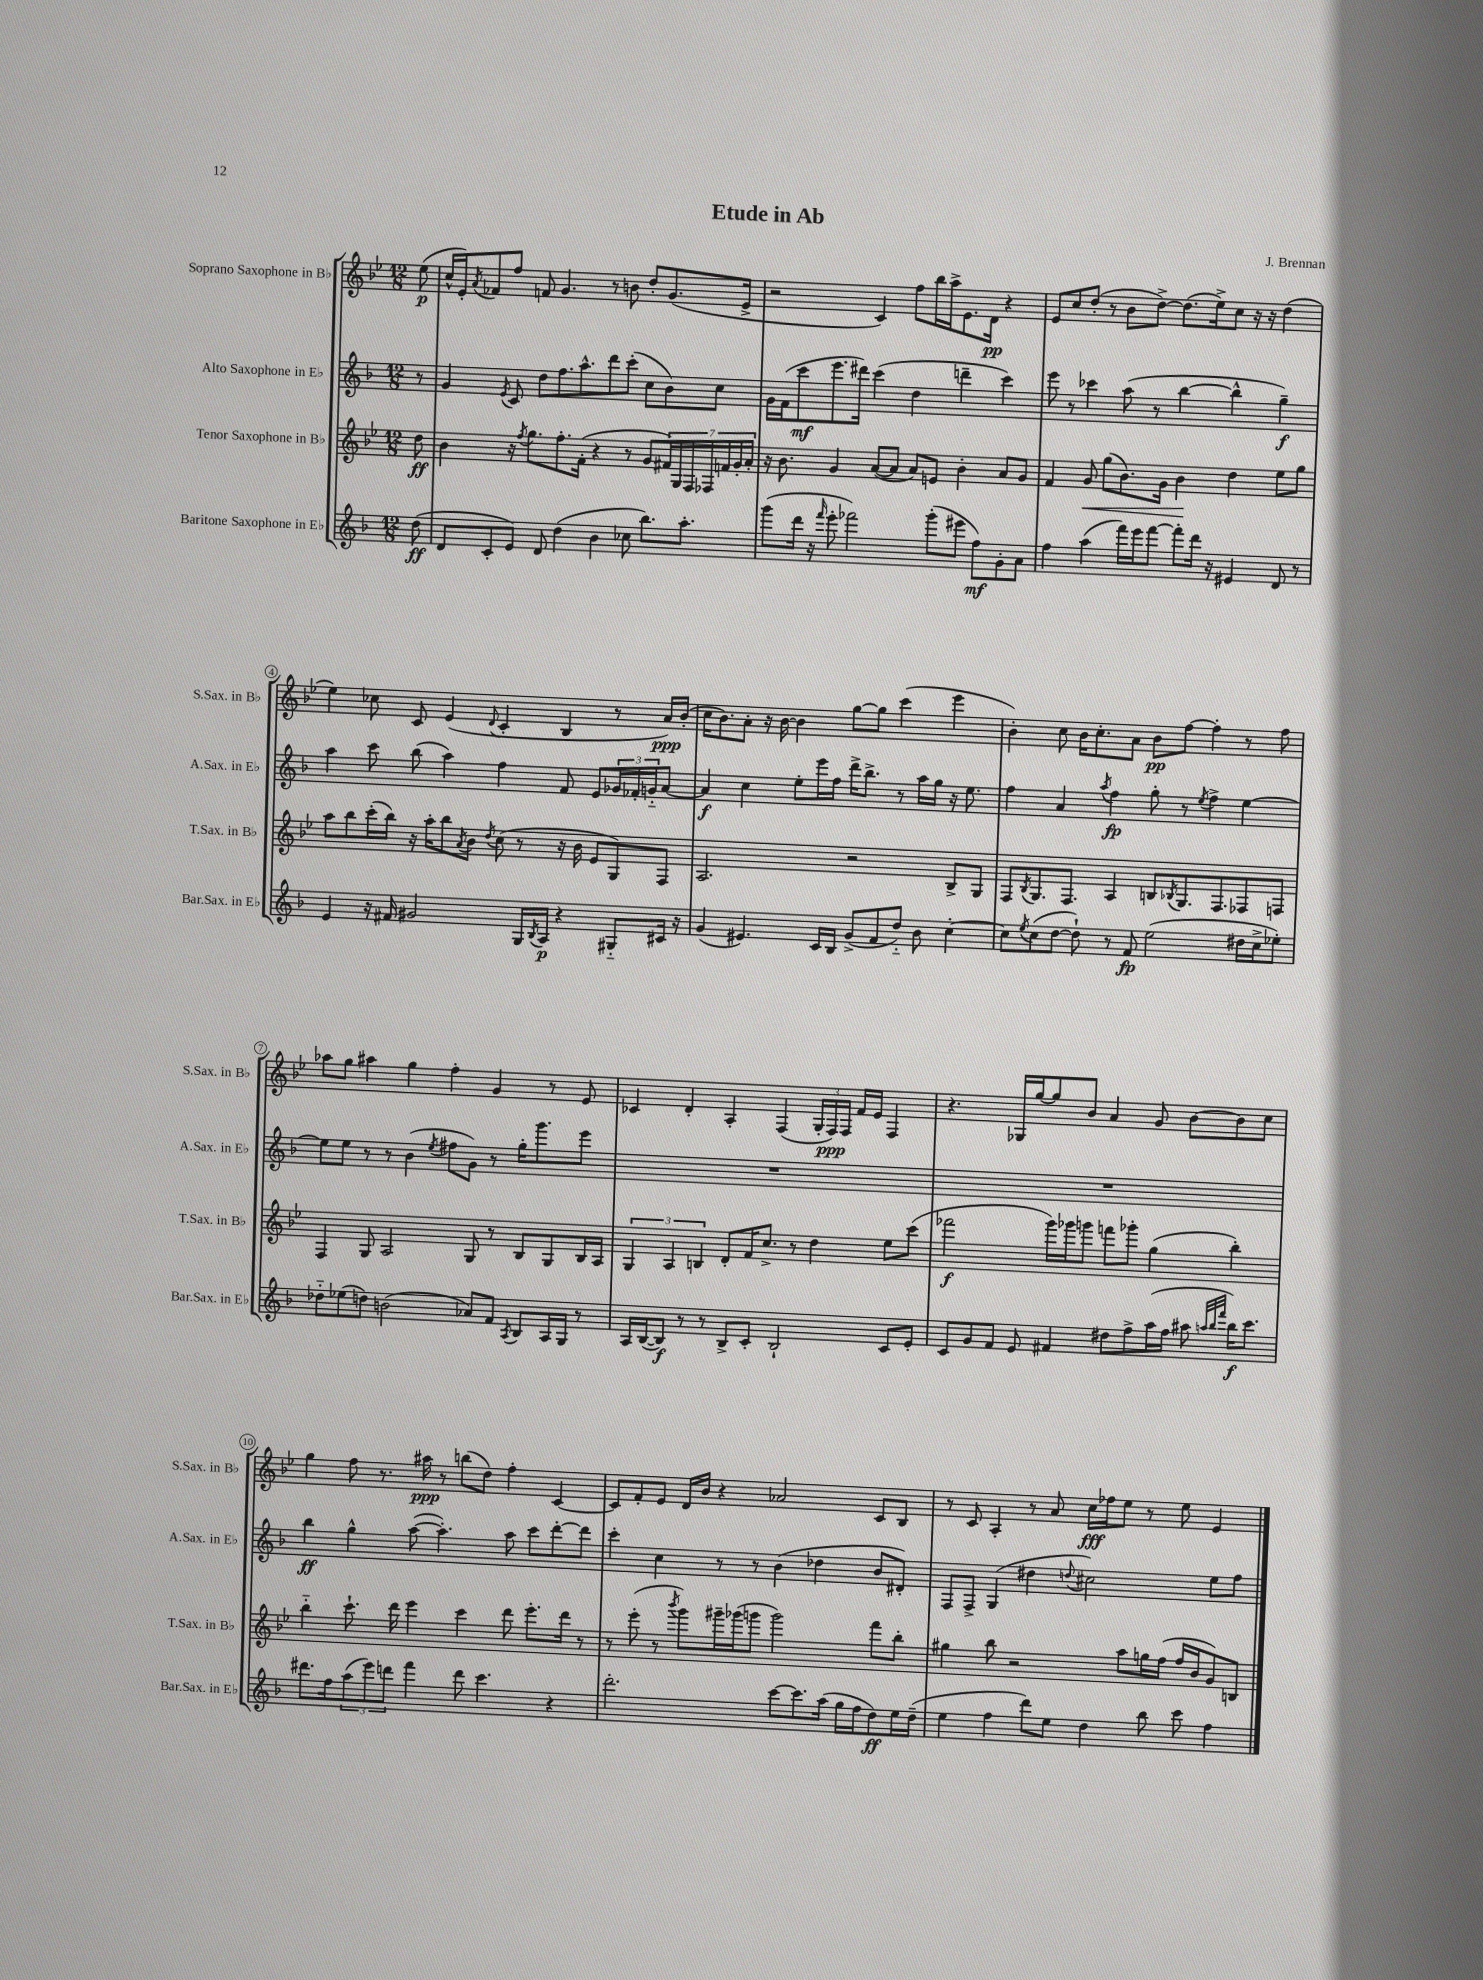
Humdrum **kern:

**kern	**dynam	**kern	**dynam	**kern	**dynam	**kern	**dynam
*part4	*part4	*part3	*part3	*part2	*part2	*part1	*part1
*staff4	*staff4	*staff3	*staff3	*staff2	*staff2	*staff1	*staff1
*I"Baritone Saxophone in E♭	*	*I"Tenor Saxophone in B♭	*	*I"Alto Saxophone in E♭	*	*I"Soprano Saxophone in B♭	*
*I'Bar.Sax. in E♭	*	*I'T.Sax. in B♭	*	*I'A.Sax. in E♭	*	*I'S.Sax. in B♭	*
*clefG2	*	*clefG2	*	*clefG2	*	*clefG2	*
*k[b-]	*	*k[b-e-]	*	*k[b-]	*	*k[b-e-]	*
*M12/8	*	*M12/8	*	*M12/8	*	*M12/8	*
=	=	=	=	=	=	=	=
(8dd\	ff	8dd\	ff	8r	.	(8ee-\	p
=1	=1	=1	=1	=1	=1	=1	=1
8d/L	.	4b-\	.	4g/	.	16cc^^/LL	.
.	.	.	.	.	.	16e-'/J)	.
.	.	.	.	.	.	8qa/	.
8c'/	.	.	.	.	.	8f-X/	.
.	.	.	.	8qe/	.	.	.
8e/J)	.	16r	.	8c/	.	8ff/J	.
.	.	8qff/	.	.	.	.	.
.	.	8.gg\L	.	.	.	.	.
8d/	.	.	.	8dd\L	.	8fn/	.
(4dd\	.	8.ff'\	.	8.ff\	.	4.g/	.
.	.	(16f'\Jk	.	8.aa^^\	.	.	.
4b-\	.	4r	.	.	.	.	.
.	.	.	.	8ddd\	.	8r	.
8cc-X\	.	8r	.	(8ccc'\J	.	8bn\	.
8.bb-\L)	.	8g/L	.	8cc\L	.	8dd'/L	.
.	.	28f#X/L)	.	8b-\)	.	(8.g/	.
.	.	28G/	.	.	.	.	.
8.aa'\J	.	.	.	.	.	.	.
.	.	28F/	.	.	.	.	.
.	.	28F-X/	.	.	.	.	.
.	.	.	.	8cc\J	.	.	.
.	.	28fn/	.	.	.	.	.
.	.	28g'/	.	.	.	.	.
.	.	.	.	.	.	16e-^/Jk	.
.	.	28a'/JJ	.	.	.	.	.
=2	=2	=2	=2	=2	=2	=2	=2
(8ggg\L	.	16r	.	16g\LL	.	2r	.
.	.	8.b-\	.	(16f\J	.	.	.
16ddd\Jk	.	.	.	8ccc\	mf	.	.
16r	.	.	.	.	.	.	.
16qqfff/	.	.	.	.	.	.	.
8eee'\	.	4g/	.	8.eee\	.	.	.
2fff-X\)	.	.	.	.	.	.	.
.	.	.	.	16ddd#X\Jk)	.	.	.
.	.	([8a/L	.	(4ccc\	.	4c/)	.
.	.	8a/J]	.	.	.	.	.
.	.	8a/L)	.	4dd\	.	8ff\L	.
(8ggg'\L	.	8en/J	.	.	.	16bb-\L	.
.	.	.	.	.	.	16aa^\J	.
8eee#X\J	.	4b-'\	.	4dddn~\	.	8.e-\	.
8ff\L)	mf	.	.	.	.	.	.
.	.	.	.	.	.	16d\Jk	pp
8g'\	.	8a/L	.	4ccc\)	.	4r	.
8a\J	.	8g/J	.	.	.	.	.
=3	=3	=3	=3	=3	=3	=3	=3
4ff\	.	4f/	.	8eee\	.	8e-/L	.
.	.	.	.	8r	.	8cc/	.
!	!	!	!LO:HP:b	!	!	!	!
(4aa\	.	8g/	<	4ccc-X\	.	(8dd'/J	.
.	.	(8gg\L	.	.	.	8r	.
16fff\LL)	.	8.b-\)	.	(8aa\	.	8b-\L	.
16eee\J	.	.	.	.	.	.	.
[8fff\J	.	.	.	8r	.	[8dd^\J)	.
.	.	16g\Jk	.	.	.	.	.
8fff'\L]	.	4b-\	.	[4bb-\	.	(8.dd\L]	.
16ddd\Jk	.	.	.	.	.	.	.
16r	.	.	.	.	.	16ee-^\k)	.
4e#X/	.	4dd\	[	4bb-^^\]	.	8cc\J	.
.	.	.	.	.	.	16r	.
.	.	.	.	.	.	16r	.
8d/	.	8ee-\L	.	4gg~\)	f	(4dd\	.
8r	.	8gg\J	.	.	.	.	.
!!LO:LB:g=z
=4	=4	=4	=4	=4	=4	=4	=4
4e/	.	8aa\L	.	4aa\	.	4ee-\)	.
.	.	8bb-\	.	.	.	.	.
16r	.	(16ccc'\L	.	8ccc\	.	8cc-X\	.
16f#X/	.	16bb-\JJ)	.	.	.	.	.
2g#X/	.	16r	.	(8bb-\	.	8c/	.
.	.	16aa'\KL	.	.	.	.	.
.	.	8bb-\	.	4aa\)	.	(4e-/	.
.	.	8qa/	.	.	.	.	.
.	.	8b-\J	.	.	.	.	.
.	.	8qdd/	.	.	.	8qqd/	.
.	.	(8cc\	.	4ff\	.	4c'/	.
16G/LL	.	8r	.	.	.	.	.
8qB-/	.	.	.	.	.	.	.
16A/JJ	p	.	.	.	.	.	.
4r	.	16r	.	8f/	.	4B-/	.
.	.	16b-\	.	.	.	.	.
.	.	8e-/L	.	8e/L	.	.	.
8G#X/L	.	8G/)	.	24g-X/L	.	8r	.
.	.	.	.	24f-X'/	.	.	.
.	.	.	.	24gn/J	.	.	.
16c#X/Jk	.	8F/J	.	[8a/J	.	16a/LL)	ppp
16r	.	.	.	.	.	(16b-'/JJ	.
=5	=5	=5	=5	=5	=5	=5	=5
(4g/	.	2.A/	.	4a/]	f	16cc\KL	.
.	.	.	.	.	.	8.b-\)	.
4.e#X/)	.	.	.	4cc\	.	8a'\J	.
.	.	.	.	.	.	16r	.
.	.	.	.	.	.	[16b-\	.
.	.	.	.	8ee'\L	.	4b-\]	.
16c/LL	.	.	.	16eee\L	.	.	.
16B-/JJ	.	.	.	16ff\JJ	.	.	.
(8g^/L	.	2r	.	16ddd^\KL	.	[8gg\L	.
.	.	.	.	8.bb-^\J	.	.	.
8f/	.	.	.	.	.	8gg\J]	.
8dd/J)	.	.	.	8r	.	(4ccc\	.
8b-\	.	.	.	16aa\LL	.	.	.
.	.	.	.	16gg\JJ	.	.	.
[4cc'\	.	8B-^/L	.	16r	.	4eee-\	.
.	.	.	.	8.ee\	.	.	.
.	.	8G/J	.	.	.	.	.
=6	=6	=6	=6	=6	=6	=6	=6
8cc\L]	.	8F/L	.	4ff\	.	4b-'\)	.
8qee/	.	8qB-/	.	.	.	.	.
(8cc\	.	8.G/	.	.	.	.	.
[8dd\J	.	.	.	4a/	.	8cc\	.
.	.	8.F/J	.	.	.	.	.
8dd`\])	.	.	.	.	.	16b-\KL	.
.	.	.	.	.	.	8.cc'\	.
.	.	.	.	8qaa/	.	.	.
8r	.	4A/	.	4ff\	fp	.	.
8f/	fp	.	.	.	.	8a\J	.
(2ee\	.	8Bn/L	.	8gg'\	.	8b-\L	pp
.	.	8qB-X/	.	.	.	.	.
.	.	8.G/	.	8r	.	[8ff\J	.
.	.	.	.	8qee/	.	.	.
.	.	.	.	4ff^\	.	4ff'\]	.
.	.	8.F/	.	.	.	.	.
16dd#X\LL	.	8F-X/	.	[4ee\	.	8r	.
16cc^\J	.	.	.	.	.	.	.
8ee-X'\J)	.	8Fn/J	.	.	.	8ff\	.
!!LO:LB:g=z
=7	=7	=7	=7	=7	=7	=7	=7
8dd-X\L	.	4F/	.	8ee\L]	.	8aa-X\L	.
(8ee-X\	.	.	.	8ee\J	.	8gg\J	.
8ddn\J)	.	8G/	.	8r	.	4aa#X\	.
(2bn\	.	2A/	.	8r	.	.	.
.	.	.	.	(4b-\	.	4gg\	.
.	.	.	.	8qee/	.	.	.
.	.	.	.	8ff#X\L	.	4ff'\	.
8a-X/L)	.	8G/	.	8g\J)	.	.	.
8f/J	.	8r	.	8r	.	4g/	.
8qA/	.	.	.	.	.	.	.
8B-/L	.	8B-/L	.	16gg'\KL	.	.	.
.	.	.	.	8.ggg\	.	.	.
16A/L	.	8G/	.	.	.	8r	.
16G/JJ	.	.	.	.	.	.	.
8r	.	16B-/L	.	8eee\J	.	8e-/	.
.	.	16A/JJ	.	.	.	.	.
=8	=8	=8	=8	=8	=8	=8	=8
16A/LL	.	6G/	.	1.r	.	4c-X/	.
([16B-/J	.	.	.	.	.	.	.
8B-/J])	f	.	.	.	.	.	.
.	.	6A/	.	.	.	.	.
8r	.	.	.	.	.	4d'/	.
.	.	6Bn/	.	.	.	.	.
8r	.	.	.	.	.	.	.
8B-^/L	.	8d'/L	.	.	.	4A'/	.
8c'/J	.	16f/K	.	.	.	.	.
.	.	8.cc^/J	.	.	.	.	.
2B-`/	.	.	.	.	.	(4F/	.
.	.	8r	.	.	.	.	.
.	.	4dd\	.	.	.	24G'/LL	.
.	.	.	.	.	.	24F/)	ppp
.	.	.	.	.	.	24F/JJ	.
.	.	.	.	.	.	16f/LL	.
.	.	.	.	.	.	16e-/JJ	.
8c/L	.	8ee-\L	.	.	.	4F/	.
8e'/J	.	(8ccc\J	.	.	.	.	.
=9	=9	=9	=9	=9	=9	=9	=9
8c/L	.	2fff-X\	f	1.r	.	4.r	.
8g/	.	.	.	.	.	.	.
8f/J	.	.	.	.	.	.	.
8e/	.	.	.	.	.	16G-X/LL	.
.	.	.	.	.	.	[16gg/J	.
4f#X/	.	16ggg\LL)	.	.	.	8gg/]	.
.	.	16ggg-X\J	.	.	.	.	.
.	.	8gggn\J	.	.	.	8b-/J	.
8dd#X\L	.	8fffn\L	.	.	.	4a/	.
8ff^\	.	8ggg-X'\J	.	.	.	.	.
(16aa\L	.	(4gg\	.	.	.	8g/	.
16ff\JJ	.	.	.	.	.	.	.
8aa#X\	.	.	.	.	.	[8b-\L	.
32qqaan/LLL	.	.	.	.	.	.	.
32qqbb-/	.	.	.	.	.	.	.
32qqfff/JJJ	.	.	.	.	.	.	.
16bb-\KL)	f	4bb-'\)	.	.	.	8b-\]	.
8.ccc\J	.	.	.	.	.	.	.
.	.	.	.	.	.	8cc\J	.
!!LO:LB:g=z
=10	=10	=10	=10	=10	=10	=10	=10
8.ddd#X\L	.	4bb-\	.	4bb-\	ff	4gg\	.
16ff\k	.	.	.	.	.	.	.
(12aa\	.	8.ccc`\	.	4gg^^\	.	8ff\	.
12eee\)	.	.	.	.	.	.	.
.	.	.	.	.	.	8.r	.
12dddn\J	.	.	.	.	.	.	.
.	.	16ddd\	.	.	.	.	.
4fff\	.	4eee-\	.	([8aa\	.	.	.
.	.	.	.	.	.	16aa#X\	ppp
.	.	.	.	4.aa'\])	.	8r	.
8ddd\	.	4ccc\	.	.	.	(8bbn\L	.
4.ccc\	.	.	.	.	.	8dd\J)	.
.	.	8ddd\	.	8aa\	.	4ff'\	.
.	.	8.eee-'\L	.	8ccc\L	.	.	.
4r	.	.	.	[8ddd'\	.	[4c/	.
.	.	16ddd\Jk	.	.	.	.	.
.	.	8r	.	8ddd\J]	.	.	.
=11	=11	=11	=11	=11	=11	=11	=11
2.ddd'\	.	8r	.	4ccc'\	.	8c/L]	.
.	.	(8eee-'\	.	.	.	8f'/	.
.	.	8r	.	4cc\	.	8e-/J	.
.	.	8qbbb-/	.	.	.	.	.
.	.	8ggg\L)	.	.	.	16d/LL	.
.	.	.	.	.	.	16b-/JJ	.
.	.	16ggg#X~\L	.	8r	.	4r	.
.	.	(16ggg-X\J	.	.	.	.	.
.	.	8gggn\J	.	8r	.	.	.
[8ccc\L	.	2ggg\)	.	(4b-\	.	2a-X/	.
8.ccc\]	.	.	.	.	.	.	.
.	.	.	.	4dd-X\	.	.	.
(16aa\Jk	.	.	.	.	.	.	.
16gg\LL	.	.	.	.	.	.	.
16ff\J	.	.	.	.	.	.	.
8dd\)	ff	8fff\L	.	8b-/L	.	8c/L	.
16ee\L	.	8bb-'\J	.	8d#X'/J)	.	8B-/J	.
(16dd~\JJ	.	.	.	.	.	.	.
=12	=12	=12	=12	=12	=12	=12	=12
4ee\	.	4gg#X\	.	8F/L	.	8r	.
.	.	.	.	8F^/J	.	8c/	.
4ff\	.	8bb-\	.	(4G/	.	4A'/	.
.	.	2r	.	.	.	.	.
8ddd\L)	.	.	.	4dd#X\	.	8r	.
8ee\J	.	.	.	.	.	8a/	.
.	.	.	.	8qqddn/	.	.	.
4dd\	.	.	.	2cc#X\)	.	16cc\LL	fff
.	.	.	.	.	.	16ff-X\J	.
.	.	8aa\L	.	.	.	8ee-\J	.
8bb-\	.	16ggn\L	.	.	.	8r	.
.	.	(16ff\JJ	.	.	.	.	.
8ccc\	.	16ff/LL	.	.	.	8ee-\	.
.	.	16b-/J	.	.	.	.	.
4ff\	.	8g/)	.	8ee\L	.	4e-/	.
.	.	8Bn/J	.	8ff\J	.	.	.
==	==	==	==	==	==	==	==
*-	*-	*-	*-	*-	*-	*-	*-
